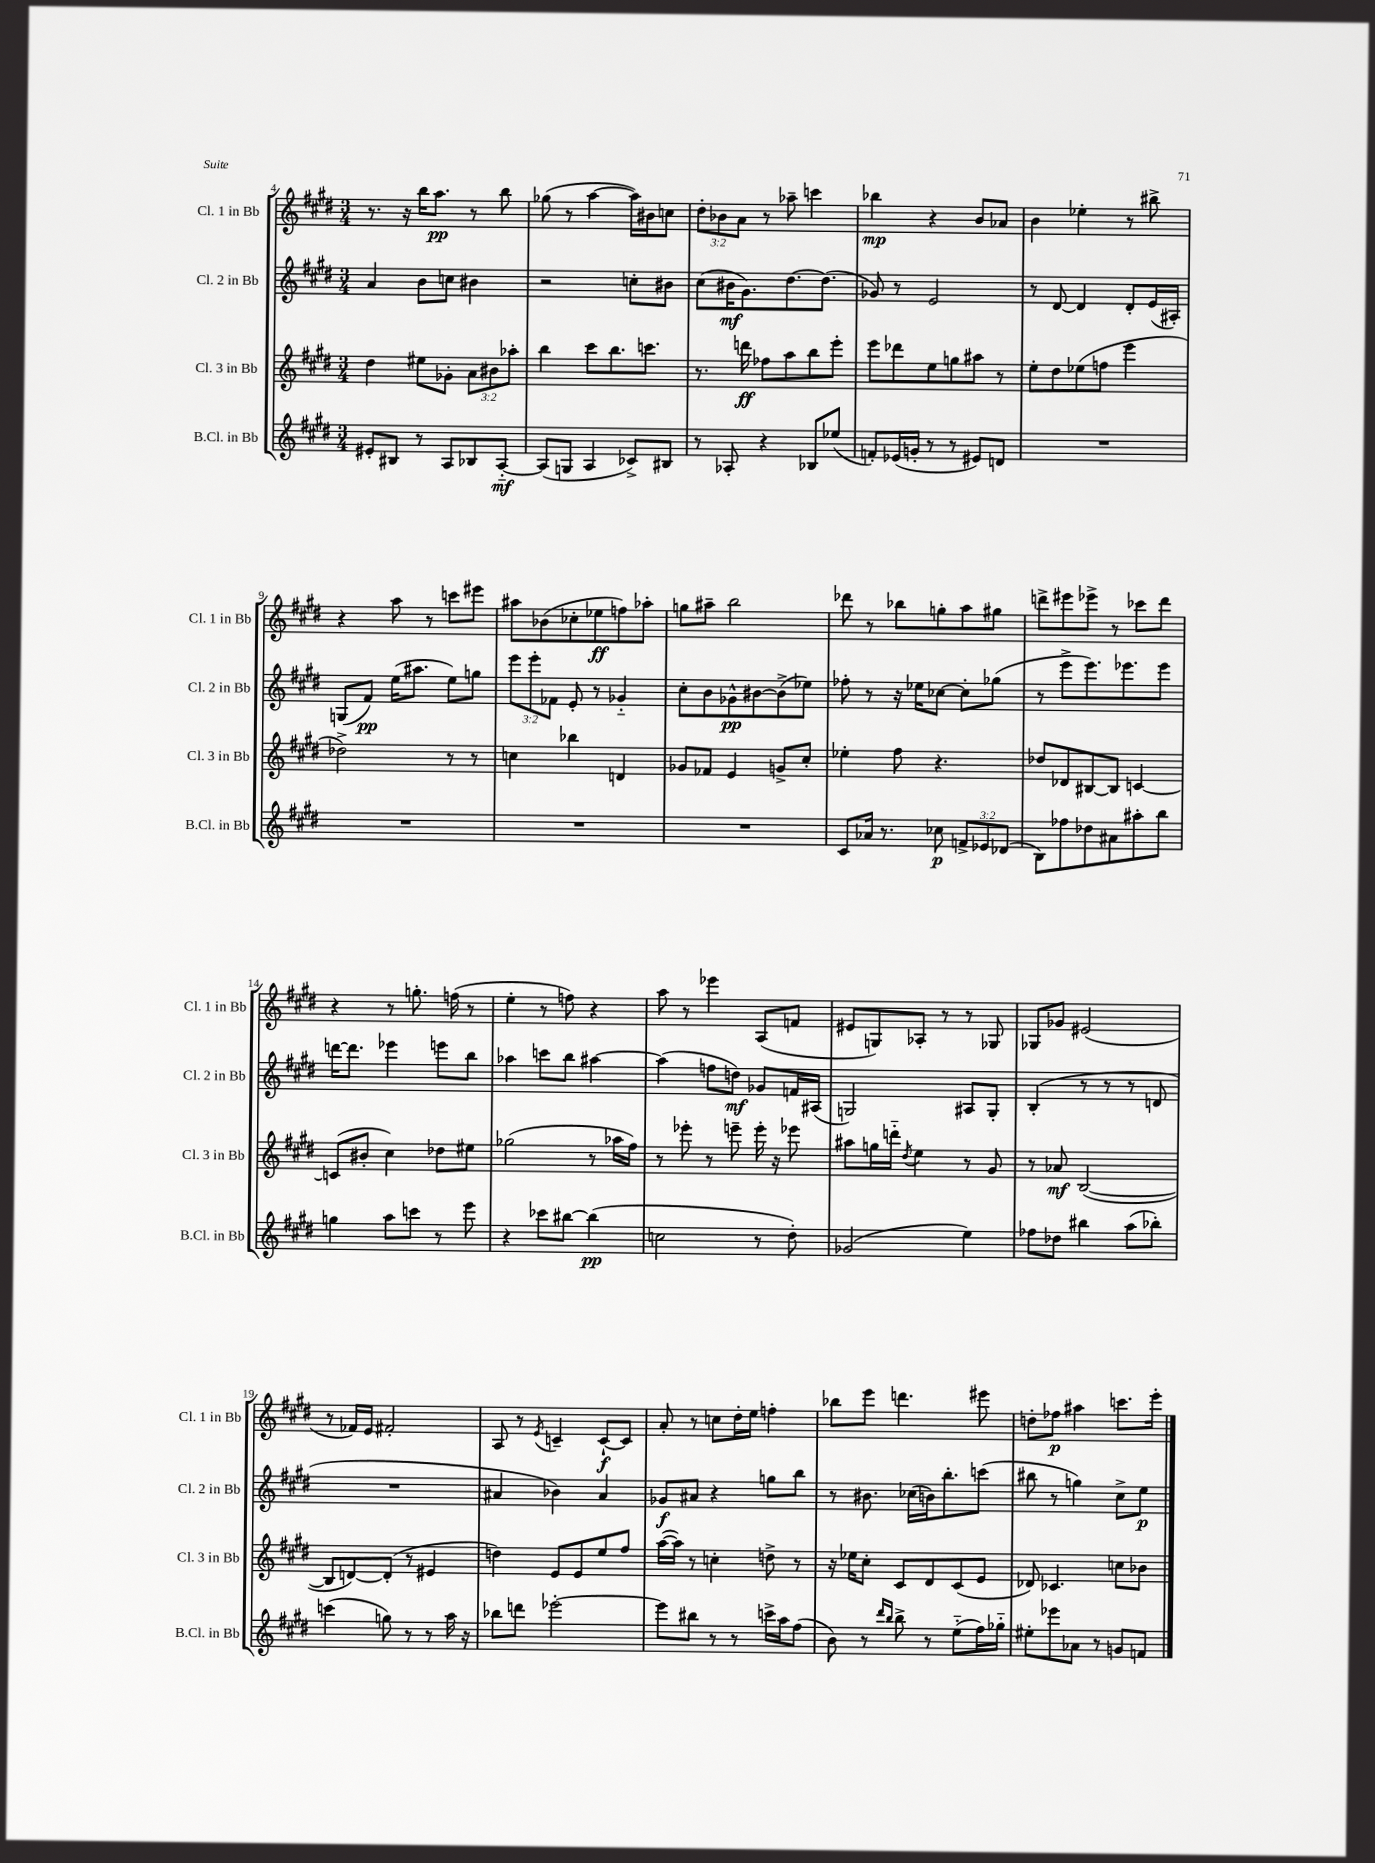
<<
\new StaffGroup <<
\new Staff = "s0" \with { instrumentName = "Cl. 1 in Bb" shortInstrumentName = "Cl. 1 in Bb" } {
    \clef treble \key e \major \numericTimeSignature \time 3/4 \override Staff.TupletNumber.text = #tuplet-number::calc-fraction-text
    r8. r16 b''16 a''8.\pp r8 b''8 |
    ges''8( r8 a''4~ a''16) bis'16 c''8 |
    \tuplet 3/2 { dis''8-. bes'8 a'8 } r8 aes''8-- c'''4 |
    bes''4\mp r4 b'8 aes'8 |
    b'4 ees''4-. r8 bis''8-> |
    r4 a''8 r8 c'''8 eis'''8 |
    ais''8 bes'8( ces''8-. ees''8\ff f''8) aes''8-. |
    g''8 ais''8-- b''2 |
    des'''8 r8 bes''8 g''8-. a''8 gis''8 |
    d'''8-> eis'''8 ees'''8-> r8 ces'''8 d'''8 |
    r4 r8 g''8.-. f''16( r8 |
    e''4-. r8 f''8) r4 |
    a''8 r8 ees'''4 a8( f'8 |
    eis'8 g8) aes8-. r8 r8 ges8 |
    ges8 ges'8 eis'2( |
    r8 fes'16) e'16 fis'2-. |
    a8 r8 \acciaccatura { e'8 } c'4-- c'8~-!\f c'8 |
    a'8-. r8 c''8 dis''16-. e''16 f''4-. |
    bes''8 e'''8 d'''4. eis'''8 |
    d''8-. fes''8\p ais''4 c'''8. e'''16-. \bar "|." |
}
\new Staff = "s1" \with { instrumentName = "Cl. 2 in Bb" shortInstrumentName = "Cl. 2 in Bb" } {
    \clef treble \key e \major \numericTimeSignature \time 3/4 \override Staff.TupletNumber.text = #tuplet-number::calc-fraction-text
    a'4 b'8 c''8 bis'4 |
    r2 c''8-. bis'8 |
    cis''8( bis'16\mf gis'8.) dis''8.~ dis''8.( |
    ges'8) r8 e'2 |
    r8 dis'8~ dis'4 dis'8-. e'16( ais16-.) |
    g8( fis'8\pp) e''16( ais''8. e''8) g''8 |
    \tuplet 3/2 { e'''8 e'''8-. fes'8 } e'8-. r8 ges'4-_ |
    cis''8-. b'8 ges'8-^\pp bis'8~ bis'8->( ees''8) |
    fes''8-. r8 r16 ees''16 ces''8~ ces''8-. ges''8( |
    r8 e'''8-> e'''8.) ees'''8. ees'''8 |
    d'''16~ d'''8. ees'''4 e'''8 b''8 |
    aes''4 c'''8 b''8 ais''4~ |
    ais''4( f''8 d''8\mf) ges'8 f'16 ais16( |
    g2) ais8 g8-. |
    b4-.( r8 r8 r8 d'8 |
    R2. |
    ais'4 bes'4) ais'4 |
    ges'8\f ais'8 r4 g''8 b''8 |
    r8 bis'8. ces''16( b'16) b''8.-. c'''8( |
    bis''8 r8 g''4) cis''8-> e''8\p \bar "|." |
}
\new Staff = "s2" \with { instrumentName = "Cl. 3 in Bb" shortInstrumentName = "Cl. 3 in Bb" } {
    \clef treble \key e \major \numericTimeSignature \time 3/4 \override Staff.TupletNumber.text = #tuplet-number::calc-fraction-text
    dis''4 eis''8 ges'8-. \tuplet 3/2 { a'8 bis'8 aes''8-. } |
    b''4 cis'''8 b''8. c'''8. |
    r8. d'''16\ff fes''8 a''8 b''8 e'''8-. |
    e'''8 des'''8 e''8 g''8 ais''8 r8 |
    e''8-. dis''8 ees''8( f''8 e'''4 |
    des''2->) r8 r8 |
    c''4 bes''4 d'4 |
    ges'8 fes'8 e'4 g'8-> cis''8-. |
    ees''4-. fis''8 r4. |
    des''8 des'8 bis8~ bis8 c'4~ |
    c'8( bis'8-. cis''4) des''8 eis''8 |
    ges''2( r8 aes''16 fis''16) |
    r8 ees'''8-. r8 e'''8-- e'''16-. r16 ees'''8 |
    ais''8 g''16 d'''16-_ \acciaccatura { dis''8 } e''4 r8 gis'8 |
    r8 aes'8\mf b2~( |
    b8 d'8~) d'8-.( r8 eis'4 |
    d''4) e'8 e'8 e''8 fis''8 |
    a''16~( a''16) r8 c''4-. d''8-> r8 |
    r16 ees''16 cis''8-. cis'8 dis'8 cis'8( e'8 |
    des'8) ces'4. c''8 bes'8 \bar "|." |
}
\new Staff = "s3" \with { instrumentName = "B.Cl. in Bb" shortInstrumentName = "B.Cl. in Bb" } {
    \clef treble \key e \major \numericTimeSignature \time 3/4 \override Staff.TupletNumber.text = #tuplet-number::calc-fraction-text
    eis'8-. bis8 r8 a8 bes8 a8~-_\mf |
    a8( g8 a4 ces'8->) bis8 |
    r8 aes8-. r4 bes8 ees''8( |
    f'8-.) ees'16( g'16-. r8 r8 eis'8) d'8 |
    R2. |
    R2. |
    R2. |
    R2. |
    cis'8 aes'16 r8. ces''8\p \tuplet 3/2 { f'8-> ees'8 des'8( } |
    b8) fes''8 des''8 ais'8 ais''8-. b''8 |
    g''4 a''8 c'''8 r8 e'''8 |
    r4 ces'''8 bis''8~ bis''4\pp( |
    c''2 r8 dis''8-.) |
    ges'2( e''4) |
    fes''8 des''8 bis''4 a''8( bes''8-.) |
    c'''4( g''8) r8 r8 a''16 r16 |
    bes''8 d'''8 ees'''2~-. |
    ees'''8 bis''8 r8 r8 c'''16-> a''16 fis''8( |
    b'8) r8 \grace { dis'''16 b''16 } b''8-> r8 e''8-_( fis''16) ges''16-_ |
    eis''8-. ees'''8 aes'8 r8 g'8 f'8 \bar "|." |
}
>>
>>
\layout { \context { \Score currentBarNumber = #4 } }
